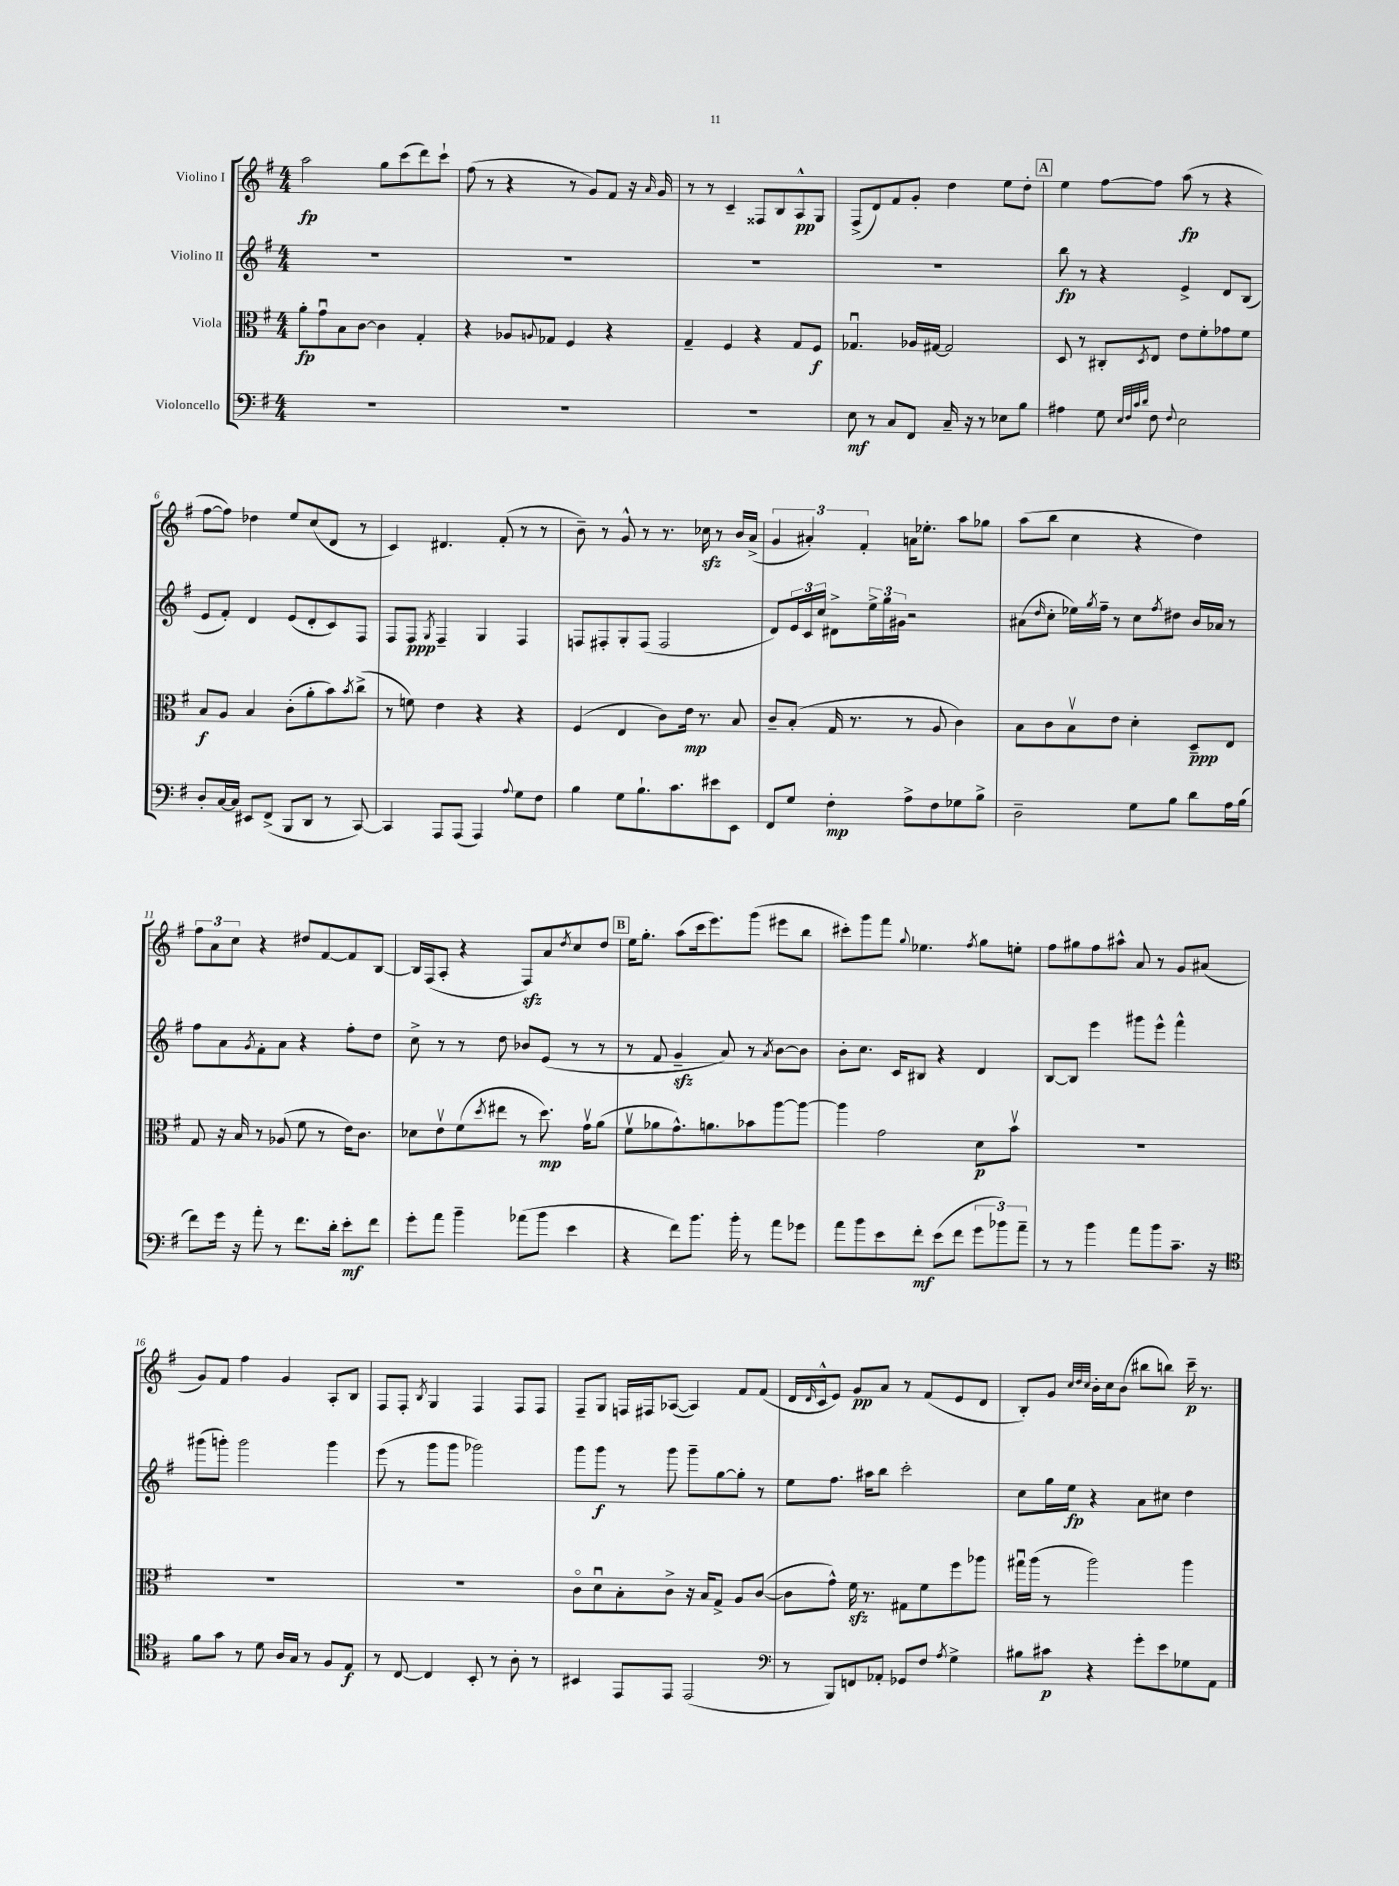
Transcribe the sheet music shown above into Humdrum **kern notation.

**kern	**dynam	**kern	**dynam	**kern	**dynam	**kern	**dynam
*part4	*part4	*part3	*part3	*part2	*part2	*part1	*part1
*staff4	*staff4	*staff3	*staff3	*staff2	*staff2	*staff1	*staff1
*I"Violoncello	*	*I"Viola	*	*I"Violino II	*	*I"Violino I	*
*clefF4	*	*clefC3	*	*clefG2	*	*clefG2	*
*k[f#]	*	*k[f#]	*	*k[f#]	*	*k[f#]	*
*M4/4	*	*M4/4	*	*M4/4	*	*M4/4	*
=1	=1	=1	=1	=1	=1	=1	=1
1r	.	8a'\L	fp	1r	.	2aa\	fp
.	.	8gu\	.	.	.	.	.
.	.	8B\	.	.	.	.	.
.	.	[8c\J	.	.	.	.	.
.	.	4c\]	.	.	.	8gg\L	.
.	.	.	.	.	.	(8ccc\	.
.	.	4G'/	.	.	.	8ddd\)	.
.	.	.	.	.	.	8ccc`\J	.
=2	=2	=2	=2	=2	=2	=2	=2
1r	.	4r	.	1r	.	(8ff#\	.
.	.	.	.	.	.	8r	.
.	.	8A-X/L	.	.	.	4r	.
.	.	8qqAn/	.	.	.	.	.
.	.	8G-X/J	.	.	.	.	.
.	.	4F#/	.	.	.	8r	.
.	.	.	.	.	.	8g/L)	.
.	.	4r	.	.	.	8f#/J	.
.	.	.	.	.	.	16r	.
.	.	.	.	.	.	16qqa/	.
.	.	.	.	.	.	16g/	.
=3	=3	=3	=3	=3	=3	=3	=3
1r	.	4G~/	.	1r	.	8r	.
.	.	.	.	.	.	8r	.
.	.	4F#/	.	.	.	4c~/	.
.	.	4r	.	.	.	8F##X/L	.
.	.	.	.	.	.	8B/	.
.	.	8G/L	.	.	.	8A^^/	pp
.	.	8F#/J	f	.	.	8G/J	.
=4	=4	=4	=4	=4	=4	=4	=4
8E\	mf	4.G-Xu/	.	1r	.	(8F#^/L	.
8r	.	.	.	.	.	8d/)	.
8C/L	.	.	.	.	.	8f#/	.
8FF#/J	.	16A-X/LL	.	.	.	8g'/J	.
.	.	[16G#X/JJ	.	.	.	.	.
16C~/	.	2G#/]	.	.	.	4dd\	.
16r	.	.	.	.	.	.	.
8r	.	.	.	.	.	.	.
8E-X\L	.	.	.	.	.	8ee\L	.
8B\J	.	.	.	.	.	8dd'\J	.
!!LO:REH:place=s1:t=A
=5	=5	=5	=5	=5	=5	=5	=5
4A#X\	.	8D/	.	8bb\	fp	4ee\	.
.	.	8r	.	8r	.	.	.
8G\	.	8C#X'/L	.	4r	.	[8ff#\L	.
32qqE/LLL	.	.	.	.	.	.	.
32qqF#/	.	.	.	.	.	.	.
32qqc/	.	.	.	.	.	.	.
32qqd/JJJ	.	8qD/	.	.	.	.	.
8F#\	.	8E/J	.	.	.	8ff#\J]	.
8qqF#/	.	.	.	.	.	.	.
2E\	.	8e\L	.	4e^/	.	(8aa\	fp
.	.	8f#'\	.	.	.	8r	.
.	.	8g-X\	.	8d/L	.	4r	.
.	.	8f#\J	.	(8B/J	.	.	.
!!LO:LB:g=z
=6	=6	=6	=6	=6	=6	=6	=6
8D'/L	.	8B/L	f	8e/L	.	[8ff#\L	.
[16C/L	.	8A/J	.	8f#'/J)	.	8ff#\J])	.
16C/JJ]	.	.	.	.	.	.	.
8EE#X/L	.	4B/	.	4d/	.	4dd-X\	.
(8FF#^/J	.	.	.	.	.	.	.
8BBB/L	.	(8c'\L	.	(8e/L	.	8ee/L	.
8DD/J	.	8a'\	.	8d'/	.	(8cc/	.
8r	.	8b\)	.	8c/)	.	8d/J	.
.	.	8qb/	.	.	.	.	.
[8CC/)	.	(8cc^\J	.	8F#/J	.	8r	.
=7	=7	=7	=7	=7	=7	=7	=7
4CC/]	.	8r	.	8F#/L	.	4c/)	.
.	.	8fn\)	.	8F#/J	ppp	.	.
.	.	.	.	8qG/	.	.	.
8AAA/L	.	4e\	.	4F#~/	.	4.d#X/	.
(8AAA/J	.	.	.	.	.	.	.
4AAA/)	.	4r	.	4G/	.	.	.
.	.	.	.	.	.	(8f#'/	.
8qqA/	.	.	.	.	.	.	.
8G\L	.	4r	.	4F#/	.	8r	.
8F#\J	.	.	.	.	.	8r	.
=8	=8	=8	=8	=8	=8	=8	=8
4B\	.	(4F#/	.	8Fn/L	.	8b~\)	.
.	.	.	.	8F#X'/	.	8r	.
8G\L	.	4E/	.	8G'/	.	8g^^/	.
8.B`\	.	.	.	(8F#/J	.	8r	.
.	.	8c\L)	.	2F#/	.	8.r	.
8.c\	.	.	.	.	.	.	.
.	.	16e\Jk	mp	.	.	.	.
.	.	8.r	.	.	.	16cc-Xzz\	.
8e#X\	.	.	.	.	.	8r	.
8EE\J	.	8B/	.	.	.	16b/LL	.
.	.	.	.	.	.	(16a^/JJ	.
=9	=9	=9	=9	=9	=9	=9	=9
8FF#/L	.	8c~/L	.	8d/L)	.	6g/	.
8G/J	.	(8B'/J	.	24e/L	.	.	.
.	.	.	.	24c/	.	6a#X'/)	.
.	.	.	.	24cc/JJ	.	.	.
4F#'\	mp	16G/	.	8d#X^\L	.	.	.
.	.	8.r	.	.	.	.	.
.	.	.	.	.	.	6f#'/	.
.	.	.	.	24ee^\L	.	.	.
.	.	.	.	24gg\	.	.	.
.	.	.	.	24g#X\JJ	.	.	.
8A^\L	.	8r	.	2r	.	16an\KL	.
.	.	.	.	.	.	8.ee-X'\J	.
8F#\	.	8A/	.	.	.	.	.
8G-X\	.	4c\)	.	.	.	8aa\L	.
8B^\J	.	.	.	.	.	8gg-X\J	.
=10	=10	=10	=10	=10	=10	=10	=10
2D~\	.	8B\L	.	(8a#X\L	.	(8aa\L	.
.	.	.	.	16qqdd/	.	.	.
.	.	8c\	.	8cc'\J	.	8bb\J	.
.	.	8Bv\	.	16ee-X\LL)	.	4cc\	.
.	.	.	.	8qgg/	.	.	.
.	.	.	.	16ff#~\JJ	.	.	.
.	.	8e\J	.	8r	.	.	.
8G\L	.	4d'\	.	8cc\L	.	4r	.
.	.	.	.	8qff#/	.	.	.
8B\J	.	.	.	8dd#X\J	.	.	.
8d\L	.	8D~/L	ppp	16b/LL	.	4dd\)	.
.	.	.	.	16a-X/JJ	.	.	.
16A\L	.	8E/J	.	8r	.	.	.
(16B\JJ	.	.	.	.	.	.	.
!!LO:LB:g=z
=11	=11	=11	=11	=11	=11	=11	=11
8f#\L)	.	8G/	.	8ff#\L	.	12ff#\L	.
.	.	.	.	.	.	12a\	.
16g\Jk	.	16r	.	8a\	.	.	.
.	.	.	.	.	.	12cc\J	.
16r	.	16B/	.	.	.	.	.
.	.	.	.	8qg/	.	.	.
8a'\	.	8r	.	8f#'\	.	4r	.
8r	.	(8A-X/	.	8a\J	.	.	.
8.f#\L	.	8f#\	.	4r	.	8dd#X/L	.
.	.	8r	.	.	.	[8f#/	.
16d'\Jk	.	.	.	.	.	.	.
8e'\L	mf	16e\KL)	.	8ff#'\L	.	8f#/]	.
.	.	8.c\J	.	.	.	.	.
8f#\J	.	.	.	8dd\J	.	[8B/J	.
=12	=12	=12	=12	=12	=12	=12	=12
8g'\L	.	8d-X\L	.	8cc^\	.	16B/LL]	.
.	.	.	.	.	.	(16F#/J	.
8a\J	.	8ev\	.	8r	.	8A'/J	.
4b~\	.	(8f#\	.	8r	.	4r	.
.	.	8qdd/	.	.	.	.	.
.	.	8ee#X\J	.	8dd\	.	.	.
(8a-X\L	.	8r	.	8b-X/L	.	8F#zz/L)	.
8b\J	.	8.dd\)	mp	(8e/J	.	8a/	.
.	.	.	.	.	.	8qdd/	.
4e\	.	.	.	8r	.	8cc/	.
.	.	16gv\KL	.	.	.	.	.
.	.	(8a\J	.	8r	.	8dd/J	.
!!LO:REH:place=s1:t=B
=13	=13	=13	=13	=13	=13	=13	=13
4r	.	8f#v\L	.	8r	.	16ee\KL	.
.	.	.	.	.	.	8.gg'\J	.
.	.	8a-X\	.	8f#/	.	.	.
8f#\L)	.	8.g^^\)	.	4gzz~/	.	(8aa\L	.
8.b\J	.	.	.	.	.	16ccc\k	.
.	.	8.an\	.	.	.	8.eee\)	.
.	.	.	.	8a/)	.	.	.
16b'\	.	.	.	.	.	.	.
8r	.	8b-X\	.	8r	.	(8ggg\J	.
.	.	.	.	8qa/	.	.	.
8a\L	.	[8aa\	.	[8b\L	.	8eee#X\L	.
8g-X\J	.	8aa\J_	.	8b\J]	.	8bb\J	.
=14	=14	=14	=14	=14	=14	=14	=14
8a\L	.	4aa\]	.	8b'\L	.	8ccc#X'\L)	.
8b\	.	.	.	8.cc\J	.	8ggg\	.
8e\	.	2g\	.	.	.	8fff#\J	.
.	.	.	.	16c/KL	.	.	.
.	.	.	.	.	.	8qqgg/	.
8f#'\J	mf	.	.	8B#X/J	.	4.ee-X\	.
(8e\L	.	.	.	4r	.	.	.
8f#\J	.	.	.	.	.	.	.
.	.	.	.	.	.	8qff#/	.
12g\L	.	8d\L	p	4d/	.	8gg\L	.
12b-X\)	.	.	.	.	.	.	.
.	.	8bv\J	.	.	.	8een'\J	.
12a~\J	.	.	.	.	.	.	.
=15	=15	=15	=15	=15	=15	=15	=15
8r	.	1r	.	[8B/L	.	8ff#\L	.
8r	.	.	.	8B/J]	.	8gg#X\	.
4b\	.	.	.	4eee\	.	8ff#\	.
.	.	.	.	.	.	8aa#X^^\J	.
8a\L	.	.	.	8ggg#X\L	.	8a/	.
8b\	.	.	.	8eee^^\J	.	8r	.
8.c~\J	.	.	.	4fff#^^\	.	8g/L	.
.	.	.	.	.	.	(8a#X/J	.
16r	.	.	.	.	.	.	.
!!LO:LB:g=z
=16	=16	=16	=16	=16	=16	=16	=16
*clefC4	*	*	*	*	*	*	*
8f#\L	.	1r	.	(8ggg#X\L	.	8g/L)	.
8g\J	.	.	.	8gggn'\J)	.	8f#/J	.
8r	.	.	.	2ggg\	.	4ff#\	.
8d\	.	.	.	.	.	.	.
16A/LL	.	.	.	.	.	4g/	.
16G/JJ	.	.	.	.	.	.	.
8r	.	.	.	.	.	.	.
8F#/L	.	.	.	4ggg\	.	8A'/L	.
8E/J	f	.	.	.	.	8B/J	.
=17	=17	=17	=17	=17	=17	=17	=17
8r	.	1r	.	(8eee\	.	8F#/L	.
[8C/	.	.	.	8r	.	8F#'/J	.
.	.	.	.	.	.	8qB/	.
4C/]	.	.	.	8ggg\L	.	4G/	.
.	.	.	.	8ggg\J	.	.	.
8BB'/	.	.	.	2ggg-X\)	.	4F#/	.
8r	.	.	.	.	.	.	.
8A'\	.	.	.	.	.	8F#/L	.
8r	.	.	.	.	.	8F#/J	.
=18	=18	=18	=18	=18	=18	=18	=18
4BB#X/	.	8c\L	.	8ggg\L	.	8F#~/L	.
.	.	8du\	.	8ggg\J	f	8G/J	.
8EE/L	.	8B'\	.	8r	.	16Fn/LL	.
.	.	.	.	.	.	16F#X/J	.
8EE/J	.	8c^\J	.	8ggg\	.	([8A-X/J	.
(2EE/	.	16r	.	8ggg~\L	.	4A-/])	.
.	.	16B/KL	.	.	.	.	.
.	.	8G^/J	.	[8gg\	.	.	.
.	.	8A/L	.	8gg'\J]	.	8f#/L	.
.	.	([8c/J	.	8r	.	(8f#/J	.
=19	=19	=19	=19	=19	=19	=19	=19
*clefF4	*	*	*	*	*	*	*
8r	.	8c\L]	.	8ee\L	.	16d/LL	.
.	.	.	.	.	.	16qqd/	.
.	.	.	.	.	.	16c^^/J	.
8BBB/L)	.	8g^^\J)	.	8.ff#\J	.	8e/J)	.
8FFn/	.	16f#zz\	.	.	.	8g/L	pp
.	.	8.r	.	16aa#X\KL	.	.	.
8AA-X'/J	.	.	.	8bb\J	.	8a/J	.
8GG-X/L	.	8G#X\L	.	2ccc'\	.	8r	.
8F#/J	.	8f#\	.	.	.	(8f#/L	.
8qA/	.	.	.	.	.	.	.
4G^\	.	8ff#\	.	.	.	8e/	.
.	.	8aa-X\J	.	.	.	8d/J	.
=20	=20	=20	=20	=20	=20	=20	=20
8B#X\L	.	16gg#Xu\LL	.	8cc\L	.	8B'/L)	.
.	.	(16aa\JJ	.	.	.	.	.
8c#X\J	p	8r	.	16gg\L	.	8g/J	.
.	.	.	.	16ee\JJ	fp	.	.
.	.	.	.	.	.	32qqcc/LLL	.
.	.	.	.	.	.	32qqdd/	.
.	.	.	.	.	.	32qqcc/JJJ	.
4r	.	2aa\)	.	4r	.	16b'\LL	.
.	.	.	.	.	.	16cc\J	.
.	.	.	.	.	.	(8b\J	.
8g'\L	.	.	.	8a\L	.	8bb#X\L	.
8e\	.	.	.	8cc#X\J	.	8bbn\J)	.
8G-X\	.	4aa\	.	4dd\	.	16ccc~\	p
.	.	.	.	.	.	8.r	.
8AA\J	.	.	.	.	.	.	.
==	==	==	==	==	==	==	==
*-	*-	*-	*-	*-	*-	*-	*-
